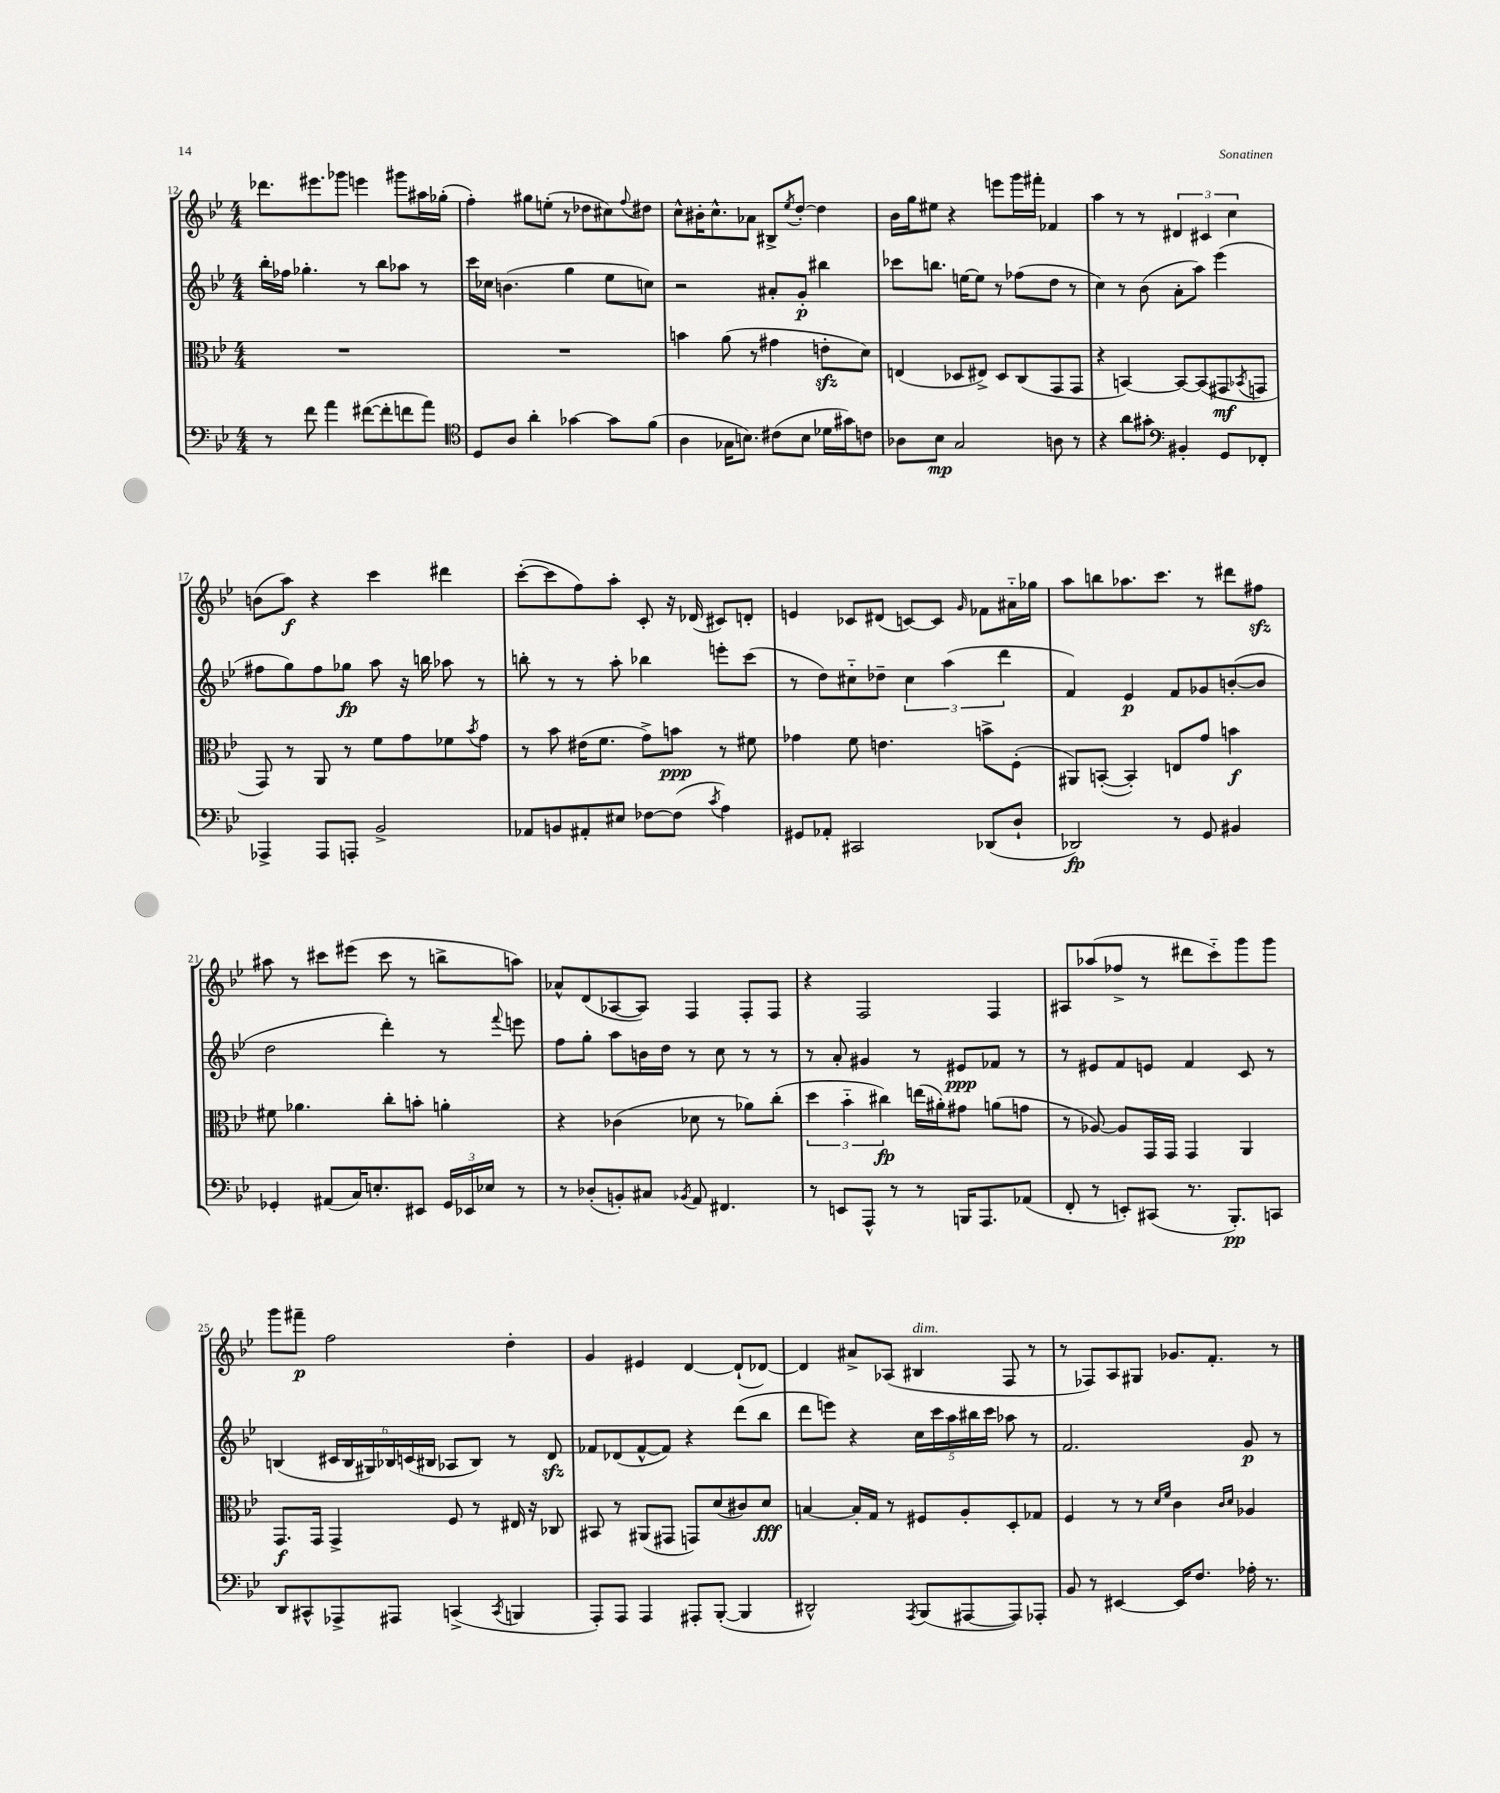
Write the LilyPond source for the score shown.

<<
\new StaffGroup <<
\new Staff = "s0" {
    \clef treble \key bes \major \numericTimeSignature \time 4/4
    des'''8. eis'''8. ges'''8 e'''4 gis'''8 ais''16 ges''16-.( |
    f''4-.) gis''8 e''8-.( r8 des''8 cis''8) \appoggiatura { f''8 } dis''8 |
    c''8-^ bis'16-. c''8.-^ aes'8 bis8-> \acciaccatura { ees''8 } d''8~-. d''4 |
    bes'16 g''16 eis''8 r4 e'''8 g'''16 fis'''16-. fes'4 |
    a''4 r8 r8 \tuplet 3/2 { dis'4 cis'4 c''4 } |
    b'8( a''8\f) r4 c'''4 dis'''4 |
    c'''8~-.( c'''8 f''8) a''8-. c'8-. r16 des'16( cis'8) d'8-. |
    e'4 ces'8 dis'8( c'8~) c'8 \grace { g'16 } fes'8 ais'16-_ ges''16 |
    a''8 b''8 aes''8. c'''8. r8 dis'''8 fis''8\sfz |
    ais''8 r8 cis'''8 eis'''8( cis'''8 r8 b''8-> a''8) |
    aes'8-^ d'8( aes8~ aes8) f4 f8-. f8 |
    r4 f2 f4 |
    ais8 aes''8( fes''8-> r8 dis'''8 c'''8-_) g'''8 g'''8 |
    g'''8 fis'''8--\p f''2 d''4-. |
    g'4 eis'4 d'4~ d'8-!( des'8~) |
    des'4 ais'8-> aes8( bis4^\markup { \italic "dim." } f8 r8 |
    r8 fes8) a8 gis8 ges'8. f'8.-. r8 \bar "|." |
}
\new Staff = "s1" {
    \clef treble \key bes \major \numericTimeSignature \time 4/4
    bes''16-. fes''16 ges''4.-. r8 bes''8 aes''8 r8 |
    c'''16 ces''16 b'4.( g''4 ees''8 c''8) |
    r2 ais'8-. g'8-.\p bis''4 |
    ces'''8 b''8. e''16~ e''8 r8 fes''8( d''8 r8 |
    c''4) r8 bes'8( a'8-. a''8) ees'''4( |
    fis''8 g''8) fis''8 ges''8\fp a''8 r16 b''16 aes''8 r8 |
    b''8-. r8 r8 a''8-. bes''4 e'''8-. c'''8( |
    r8 d''8) cis''8-_ des''8-- \tuplet 3/2 { cis''4 a''4( d'''4 } |
    f'4) ees'4\p f'8 ges'8 b'8~-.( b'8 |
    d''2 d'''4-.) r8 \appoggiatura { f'''8 } e'''8 |
    f''8 g''8-. a''8 b'16 d''16 r8 c''8 r8 r8 |
    r8 a'8-. gis'4 r8 eis'8\ppp fes'8 r8 |
    r8 eis'8 f'8 e'8 f'4 c'8 r8 |
    b4( \tuplet 6/4 { cis'16 b16 gis16) bes16 c'16( bis16 } aes8 bis8) r8 d'8\sfz |
    fes'8 des'8( fes'8~-^ fes'8) r4 d'''8( bes''8 |
    d'''8 e'''8) r4 \tuplet 5/4 { c''16 c'''16 a''16 bis''16 c'''16 } aes''8 r8 |
    f'2. g'8\p r8 \bar "|." |
}
\new Staff = "s2" {
    \clef alto \key bes \major \numericTimeSignature \time 4/4
    R1 |
    R1 |
    b'4 a'8( r8 gis'4 e'8-.\sfz d'8) |
    e4( des8 eis8->) des8 c8( g,8 g,8 |
    r4 b,4~) b,8~ b,8( gis,8\mf \acciaccatura { bes,8 } g,8 |
    g,8) r8 a,8 r8 f'8 g'8 fes'8 \acciaccatura { bes'8 } g'8 |
    r8 bes'8 eis'16( f'8. g'8->) b'8\ppp r8 fis'8 |
    ges'4 f'8 e'4. b'8-> f8-.( |
    ais,8) b,8~-.( b,4-.) e8 g'8 b'4\f |
    fis'8 aes'4. c''8-. b'8-. a'4-. |
    r4 ces'4( des'8 r8 aes'8) c''8-.( |
    \tuplet 3/2 { d''4 bes'4-_ cis''4\fp) } e''16( ais'16-.) gis'8 a'8( g'8 |
    r8 aes8~) aes8 g,16 g,16 g,4 a,4 |
    g,8.\f g,16 g,4-> f8 r8 eis16 r16 ces8 |
    bis,8 r8 ais,8( gis,8 g,8) d'8( cis'8) d'8\fff |
    b4~ b16-. g16 r8 fis8 a8-. d8-. ges8 |
    f4 r8 r8 \grace { d'16 f'16 } c'4 \grace { c'16 d'16 } aes4 \bar "|." |
}
\new Staff = "s3" {
    \clef bass \key bes \major \numericTimeSignature \time 4/4
    r8 f'8 a'4 fis'8~( fis'8-. f'8 a'8) |
    \clef tenor d8 a8 a'4-. ges'4~ ges'8 f'8( |
    a4 ges16 b8.) cis'8( b8 des'16 gis'16) c'8 |
    aes8 bes8\mp g2 a8 r8 |
    r4 a'8 gis'8-. \clef bass bis,4-. g,8 fes,8-. |
    aes,,4-> aes,,8 a,,8-. bes,2-> |
    aes,8 b,8 ais,8-. eis8 fes8~ fes8( \acciaccatura { c'8 } a4) |
    gis,8 aes,8-. cis,2 des,8( d8-! |
    des,2\fp) r8 g,8 bis,4 |
    ges,4-. ais,8( c16) e8.-. eis,8 \tuplet 3/2 { ges,16 ees,16 ees16 } r8 |
    r8 des8-.( b,8-.) cis8 \acciaccatura { bes,8 } a,8 fis,4. |
    r8 e,8 a,,8-^ r8 r8 b,,16 a,,8. aes,8( |
    f,8-. r8 e,8-.) cis,8( r8. bes,,8.-.\pp) c,8 |
    d,8 cis,8-^ aes,,8-> ais,,8 c,4->( \acciaccatura { c,8 } b,,4 |
    a,,8-.) a,,8 a,,4 ais,,8-. bes,,8~-.( bes,,4 |
    dis,2-^) \acciaccatura { a,,8 } bes,,8( ais,,8~ ais,,8) aes,,8-. |
    bes,8 r8 eis,4~ eis,16 f8. aes16-. r8. \bar "|." |
}
>>
>>
\layout { \context { \Score currentBarNumber = #12 } }
